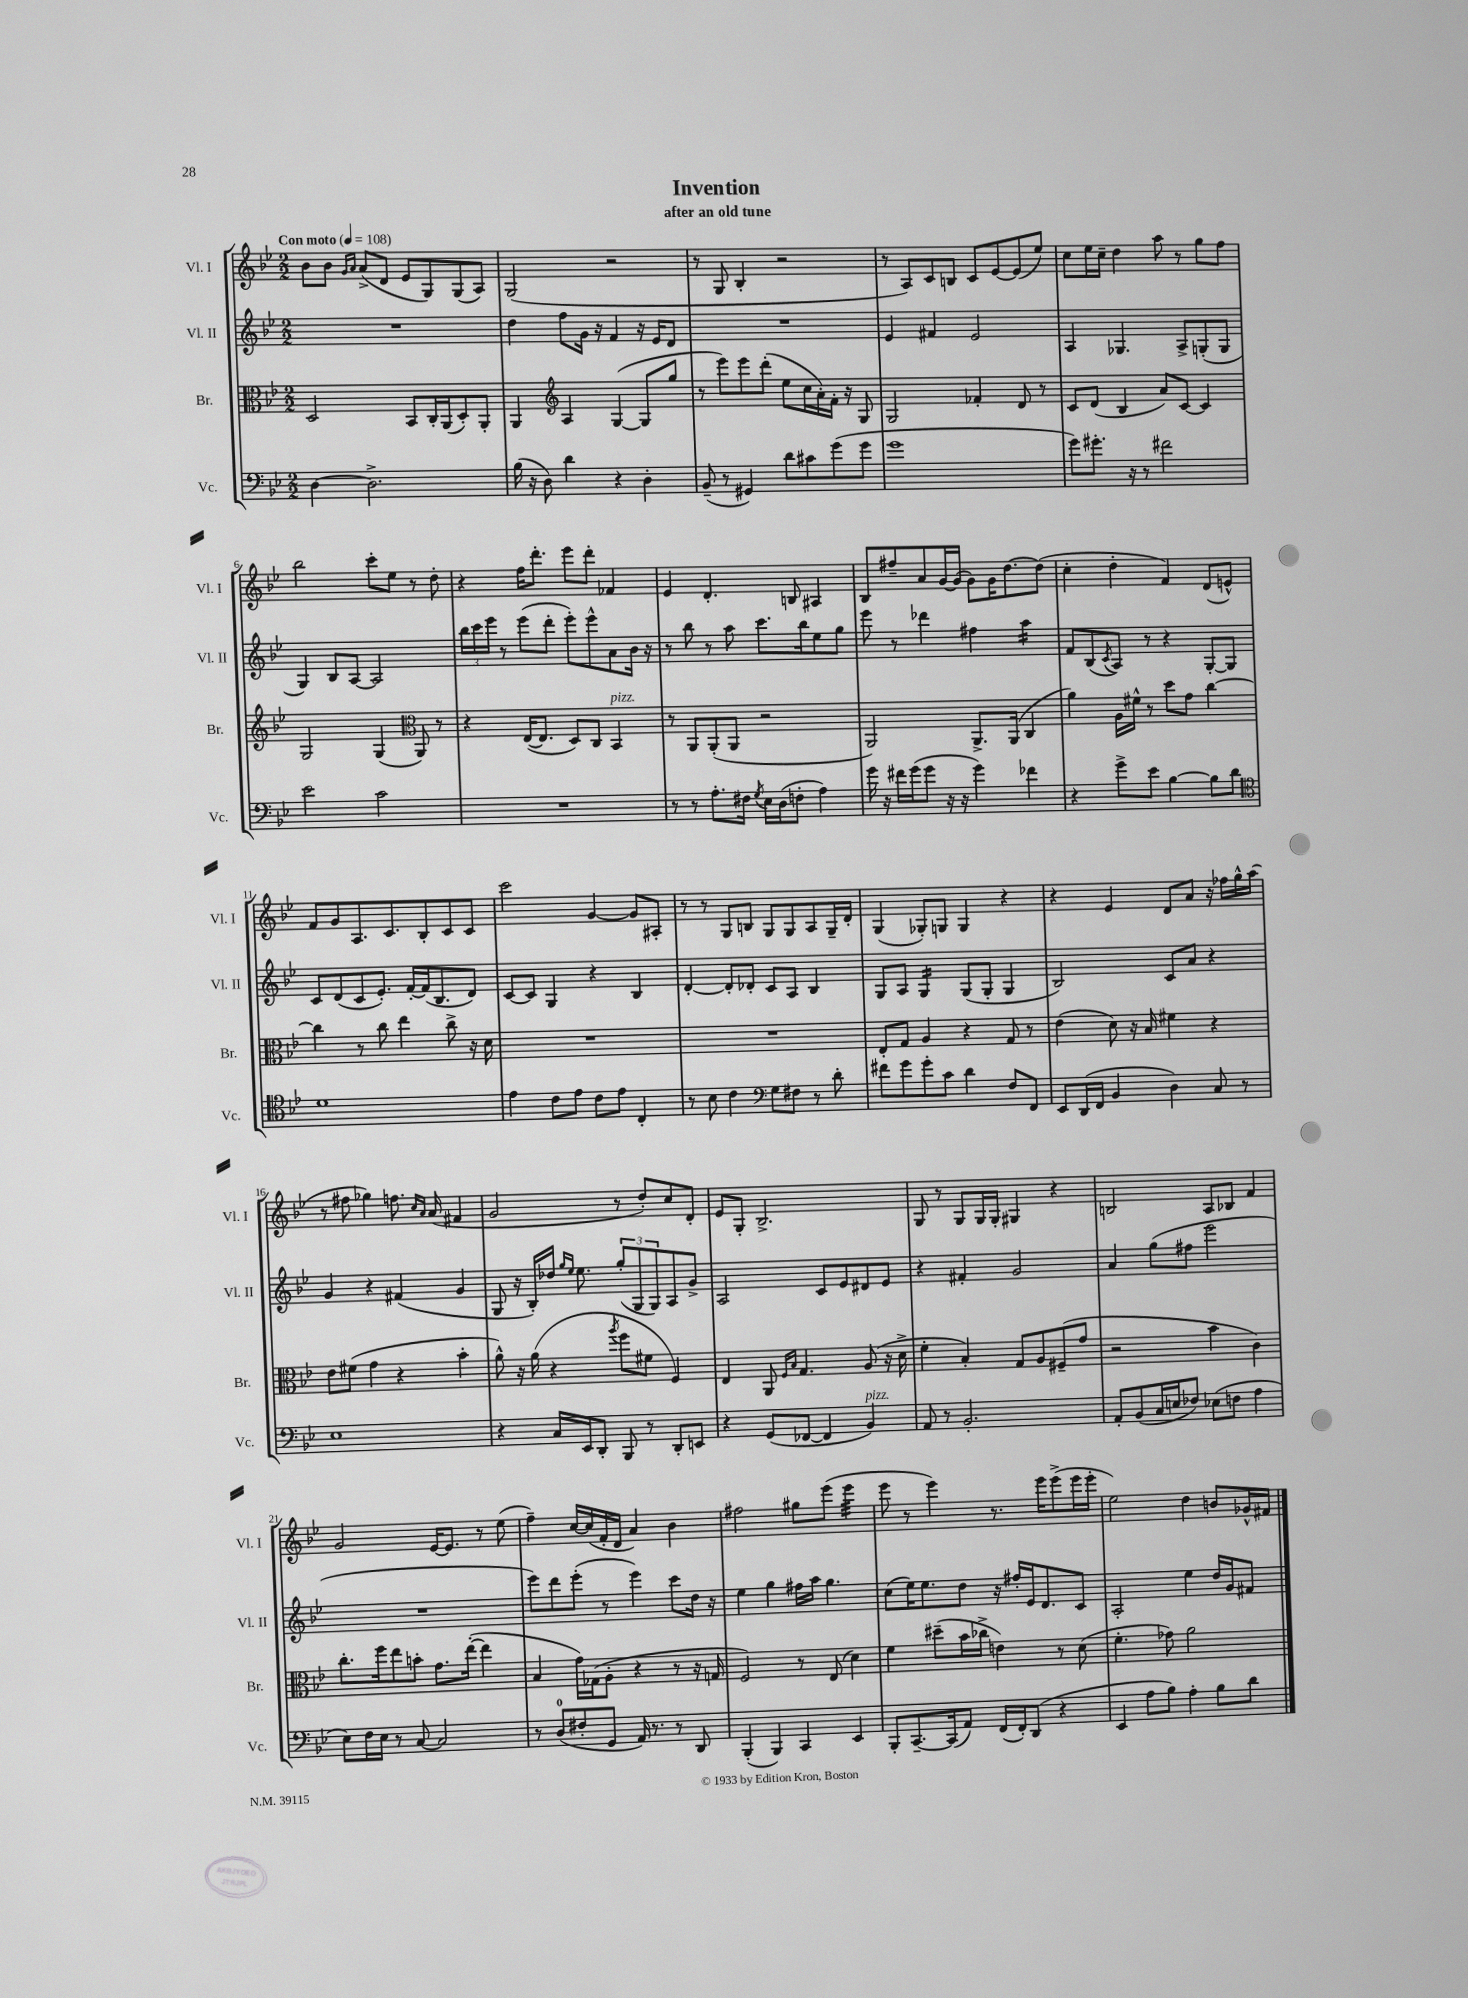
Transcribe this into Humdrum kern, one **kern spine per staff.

**kern	**kern	**kern	**kern
*staff4	*staff3	*staff2	*staff1
*clefF4	*clefC3	*clefG2	*clefG2
*k[b-e-]	*k[b-e-]	*k[b-e-]	*k[b-e-]
*M2/2	*M2/2	*M2/2	*M2/2
*MM108	*MM108	*MM108	*MM108
[4D\	2D/	1r	8b-\L
.	.	.	8b-\J
.	.	.	16qqg/LL
.	.	.	16qqa/JJ
2.D^\]	.	.	(8a^/L
.	.	.	8d/J
.	8BB-/L	.	8e-/L
.	16C'/L	.	8G/)
.	(16AA/J	.	.
.	8D'/)	.	(8G/
.	8AA'/J	.	8A/J)
=	=	=	=
(16B-\	4AA/	4dd\	(2G/
16r	.	.	.
8D\)	.	.	.
*	*clefG2	*	*
4d\	4A/	8ff\L	.
.	.	16g\Jk	.
.	.	16r	.
4r	([4G/	4f/	2r
4D'\	8G/]L	16r	.
.	.	16e-/LK	.
.	8gg/J	8d/J	.
=	=	=	=
(8BB-~/	8r	1r	8r
8r	8eee-\L)	.	8G/
4GG#/)	8eee-\	.	4B-'/
.	(8ddd'\J	.	.
8d\L	8ee-\L	.	2r
8c#\	16cc\L	.	.
.	16a'\)	.	.
(8g\	16f'\JJ	.	.
.	16r	.	.
8g\J	8G/	.	.
=	=	=	=
1g	2G/	4e-/	8r
.	.	.	8A/L)
.	.	4f#/	8c/
.	.	.	8B/J
.	4f-'/	2e-/	8c/L
.	.	.	[8e-/
.	8d/	.	(8e-/]
.	8r	.	8ee-/J)
=	=	=	=
8g\L)	8c/L	4A/	8cc\L
8.g#'\J	(8d/J	.	16ee-\L
.	.	.	16cc~\JJ
.	4B-/	4.G-/	4dd\
16r	.	.	.
8r	.	.	.
2f#\	8a/L)	.	8aa\
.	[8c/J	8A^/L	8r
.	4c/]	(8G'/	8gg\L
.	.	8G/J	8ff\J
=	=	=	=
2e-\	2G/	4G/)	2bb-\
.	.	8B-/L	.
.	.	[8A/J	.
2c\	(4G/	2A/]	8ccc'\L
.	.	.	8ee-\J
*	*clefC3	*	*
.	8AA/)	.	8r
.	8r	.	8dd'\
=	=	=	=
1r	4r	24bb-\LL	4r
.	.	24ccc\	.
.	.	24eee-\JJ	.
.	.	8r	.
.	([16E-/LK	(8eee-\L	16ff\LK
.	8.E-/]J	.	8.ddd'\J
.	.	8ddd'\J	.
.	8D/L)	8eee-'\L)	8eee-\L
.	8C/J	8eee-^^\	8ddd'\J
.	4BB-/	8a\	4f-/
.	.	16b-\Jk	.
.	.	16r	.
=	=	=	=
8r	8r	8r	4e-/
8r	8AA/L	8bb-\	.
8.A'\L	(8AA'/	8r	4.d'/
.	8AA/J	8aa\	.
16F#\Jk	.	.	.
8qG/	.	.	.
16E-\LL	2r	8.ccc\L	.
(16D\J	.	.	.
8F'\J	.	.	8B/
.	.	16bb-\k	.
4A\)	.	8ee-\	4A#/
.	.	8gg\J	.
=	=	=	=
16g\	2AA/)	8eee-\	8B-/L
16r	.	.	.
16f#\LL	.	8r	8ff#~/
(16g\J	.	.	.
8g\J	.	4ddd-\	8a/
16r	.	.	[16g/L
16r	.	.	(16g/]JJ
4g\)	8.AA^/L	4ff#\	8g\L)
.	.	.	16g\K
.	(16AA/Jk	.	[8.dd\
4f-\	4C/	4aa\	.
.	.	.	(8dd\]J
=	=	=	=
4r	4a\)	8f/L	4cc'\
.	.	(8B-/	.
.	.	8qc/	.
8g^\L	16A\LL	8A/J)	4dd'\
.	16f#^^\JJ	.	.
8e-\J	8r	8r	.
[4B-\	8dd\L	4r	4f/)
.	8g\J	.	.
8B-\]L	[4cc\	[8G'/L	(8d/L
8d\J	.	8G/]J	8e^^/J)
=	=	=	=
*clefC4	*	*	*
1d	4cc\]	8c/L	8f/L
.	.	(8d/	8g/
.	8r	8c/	8.A/
.	8cc\	8.e-'/J)	.
.	.	.	8.c/
.	4ee-\	.	.
.	.	[16f'/LL	.
.	.	(16f/]J	8B-'/
.	.	8.B-/	.
.	8cc^\	.	8c/
.	16r	8d/J)	8c/J
.	16d\	.	.
=	=	=	=
4e-\	1r	[8c/L	2ccc\
.	.	8c/]J	.
8c\L	.	4G/	.
8e-\J	.	.	.
8c\L	.	4r	[4g/
8e-\J	.	.	.
4C'/	.	4B-/	8g/]L
.	.	.	8A#'/J
=	=	=	=
8r	1r	[4d'/	8r
8B-\	.	.	8r
4c\	.	8d'/]L	8G/L
.	.	8d-'/J	8B/J
*clefF4	*	*	*
8G\L	.	8c/L	8G/L
8F#\J	.	8A/J	8G/
8r	.	4B-/	8A/
8d'\	.	.	16G~/L
.	.	.	16d'/JJ
=	=	=	=
8f#\L	8E-'/L	8G/L	(4G/
8g\	8G/J	8A/J	.
8g'\	4A/	4G/	8G-'/L)
8c\J	.	.	8G/J
4d\	4r	(8G/L	4G/
.	.	8G'/J	.
8F/L	8G/	4G/	4r
8FF/J	8r	.	.
=	=	=	=
8EE-/L	(4e-\	2B-/)	4r
(16DD/L	.	.	.
16FF/JJ	.	.	.
4BB-/	8d\)	.	4e-/
.	16r	.	.
.	16B-/	.	.
4D\)	4f#\	8c/L	8d/L
.	.	8a/J	8a/J
8C/	4r	4r	16r
.	.	.	16ff-\LL
8r	.	.	16gg^^\
.	.	.	(16aa\JJ
=	=	=	=
1E-	8e-\L	4g/	8r
.	(8f#\J	.	8ff#\
.	4g\	4r	4gg-\)
.	4r	(4f#/	8.ff\
.	.	.	16qqcc/LL
.	.	.	16qqa/JJ
.	.	.	(16a/
.	4b-'\	4g/	4f#/
=	=	=	=
4r	8a^^\)	8G/	2g/
.	16r	16r	.
.	(16a\	16B-'/LL)	.
16C/LL	4r	16dd-/JJ	.
.	.	16qqgg/LL	.
.	.	16qqee-/JJ	.
16EE-/J	.	8.ee-\	.
8DD'/J	.	.	.
.	8qaa/	.	.
8BBB-/	8ff\L	(12gg'/L	8r
.	.	12G/	.
8r	8f#\J	.	8dd'/L)
.	.	12G/)	.
8DD'/L	4F/)	8A/	8cc/
8EE/J	.	8g^/J	8d'/J
=	=	=	=
4r	4E-/	2A/	8e-/L
.	.	.	8G'/J
(8GG/L	8AA/	.	2.B-^/
.	16qqF/LL	.	.
.	16qqB-/JJ	.	.
[8FF-/J	4.G/	.	.
4FF-/]	.	8c/L	.
.	.	8e-/	.
4BB-/)	(8A/	8d#/	.
.	16r	8e-/J	.
.	16d^\	.	.
=	=	=	=
8AA/	4f'\	4r	8G/
8r	.	.	8r
2.BB-'/	4B-'/)	4f#'/	8G/L
.	.	.	16G/L
.	.	.	16G'/JJ
.	8G/L	2g/	4G#/
.	8A/	.	.
.	(8F#~/	.	4r
.	8g/J	.	.
=	=	=	=
8AA'/L	2r	4a/	2B/
(8BB-/	.	.	.
16C/L	.	(8gg\L	.
16E/J	.	.	.
8F-/J)	.	8ff#\J	.
(8E-\L	4b-\	2eee-\	8A/L
8F\J	.	.	8B-/J
4A\	4c\)	.	4f/
=	=	=	=
8E-\L)	8.cc'\L	1r	2g/
16F\L	.	.	.
16E-\JJ	16ff\k	.	.
8r	8ee-\	.	.
[8C/	8b'\J	.	.
2C/]	8.g\L	.	[16e-/LK
.	.	.	8.e-/]J
.	([16ee-'\Jk	.	.
.	4ee-\]	.	8r
.	.	.	(8ee-\
=	=	=	=
8r	4B-/	8eee-\L)	4ff~\)
(8D/L	.	8ddd\	.
8F#'/	16g\LL)	(8eee-'\J	[16cc/LL
.	(16G-\J	.	(16cc/]
8GG/J	8A'\J	8r	16f'/
.	.	.	16d/JJ
16AA/)	4r	4eee-\)	4a/)
8.r	.	.	.
8r	8r	8ccc\L	4b-\
8DD/	16r	16dd\Jk	.
.	16G/	16r	.
=	=	=	=
(4BBB-'/	2F/)	4ee-\	2ff#\
4BBB-/)	.	4gg\	.
4CC/	8r	16ff#\LL	8gg#\L
.	.	16aa\JJ	.
.	(8E-/	4.gg\	(8eee-\J
4EE-/	4d\)	.	4eee-\
=	=	=	=
8BBB-'/L	4f\	(8cc\L	8eee-\
[8.CC~/	.	16ee-\K)	8r
.	.	8.ee-\	.
.	(8dd#~\L	.	4eee-\)
(16CC/]k	.	.	.
8AA/J)	16b-\L	8dd\J	.
.	16cc-^\JJ	.	.
(16FF/LL	4e\)	16r	8.r
16FF'/J)	.	16ff#'/LL	.
(8DD/J	.	16e-/J	.
.	.	8.d/	16eee-\LK
4r	8r	.	(8eee-^\
.	(8d\	8c/J	16eee-\L
.	.	.	16eee-'\JJ
=	=	=	=
4EE-/	4.f'\	2A'/	2ee-\)
8A\L	.	.	.
8B-\J)	8g-\)	.	.
4A'\	2a\	4ee-\	4dd\
8B-\L	.	16dd/LL	8b/L
.	.	16g/J	.
8d\J	.	8f#/J	16g-^^/L
.	.	.	16f#/JJ
==	==	==	==
*-	*-	*-	*-
